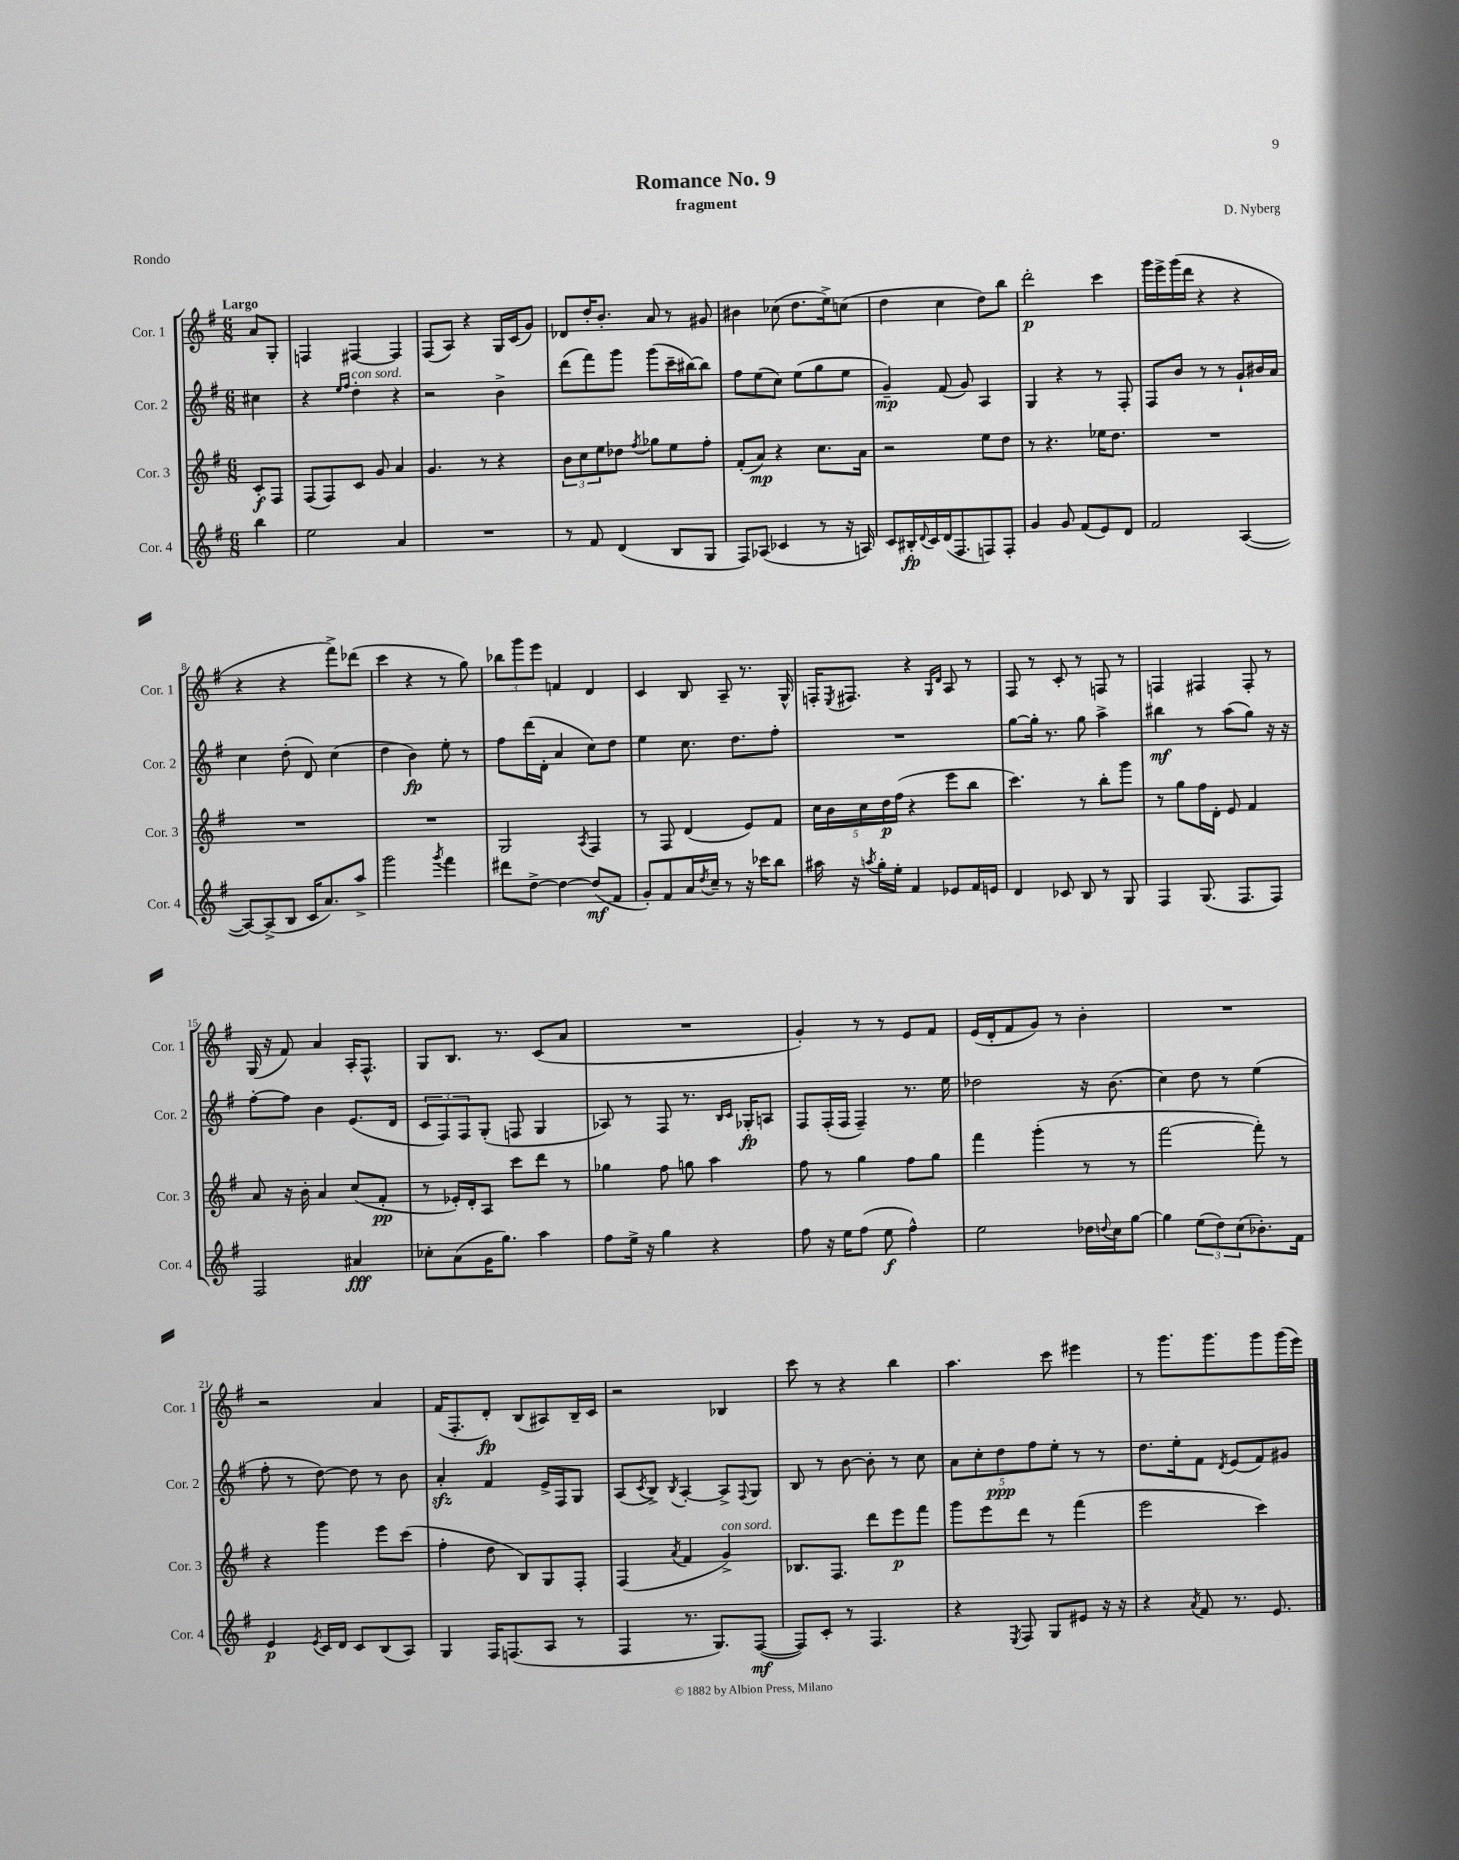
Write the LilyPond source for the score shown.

\header { title = "Romance No. 9" composer = "D. Nyberg" subtitle = "fragment" piece = "Rondo" }
<<
\new StaffGroup <<
\new Staff = "s0" \with { instrumentName = "Cor. 1" shortInstrumentName = "Cor. 1" } {
    \clef treble \key g \major \numericTimeSignature \time 6/8 \partial 4 \tempo "Largo"
    a'8 g8-. |
    f4 fis4~ fis4 |
    fis8( a8) r4 g16 c'16( g'8) |
    des'8 d''16-. b'8.-. a'8 r8 gis'8 |
    bis'4 ces''8( d''8. e''16->) c''8( |
    d''4 c''4 d''8) b''8 |
    d'''2-.\p c'''4 |
    g'''16 e'''16-> g'''16( d'''16 r4 r4 |
    r4 r4 fis'''8->) des'''8( |
    c'''4 r4 r8 g''8) |
    \tuplet 3/2 { bes''8 g'''8 e'''8 } f'4 d'4 |
    c'4 b8 a8-- r8. g16-^ |
    f16-. \acciaccatura { e8 } fis8. r4 \grace { g16 d'16 } a8 r8 |
    fis8 r8 c'8-. r8 f8 r8 |
    f4 fis4 fis8-. r8 |
    g16( r16 fis'8) a'4 a16-. fis8.-^ |
    g8 b8. r8. c'8( a'8 |
    R2. |
    g'4-.) r8 r8 e'8 fis'8 |
    e'16( d'16-. fis'8 g'8) r8 b'4-. |
    R2. |
    r2 a'4 |
    fis'16( fis8.-. d'8-.\fp) b8( ais8) b16-- c'16 |
    r2 bes4 |
    c'''8 r8 r4 b''4 |
    a''4. c'''8 eis'''4 |
    r8 g'''8. g'''8. g'''8 g'''16( e'''16) \bar "|." |
}
\new Staff = "s1" \with { instrumentName = "Cor. 2" shortInstrumentName = "Cor. 2" } {
    \clef treble \key g \major \numericTimeSignature \time 6/8 \partial 4
    cis''4 |
    r4 \grace { e''16 fis''16 } d''4-.^\markup { \italic "con sord." } r4 |
    r2 b'4-> |
    d'''8( fis'''8) g'''8 g'''8( c'''16-- bis''16~) bis''8 |
    fis''8 e''8( c''8) e''8( g''8 e''8 |
    g'4--\mp) fis'8( g'8) a4 |
    g4 r4 r8 fis8-. |
    fis8 b'8 r8 r8 g'8-! bis'16 a'16 |
    c''4 d''8-.( d'8) c''4( |
    d''4 b'4\fp) e''8-. r8 |
    fis''8 d'''16( d'16-. a'4 c''8) d''8 |
    e''4 c''8. d''8. fis''8-. |
    R2. |
    g''8~ g''16-. r8. g''8 a''4-> |
    bis''4\mf r8 a''8( g''8) r16 r16 |
    fis''8~-. fis''8 b'4 e'8.( d'16 |
    \tuplet 3/2 { c'8 fis8) fis8 } g8-.( f8 g4 |
    aes8) r8 fis8 r8. \grace { b16 c'16 } ges16-.\fp a8 |
    fis8 fis16-.( fis16 fis4--) r8. e''16 |
    des''2 r16 b'8.( |
    c''4) d''8 r8 e''4( |
    fis''8-. r8 d''8~) d''8 r8 b'8 |
    a'4-.\sfz fis'4 e'16-> fis16 g8 |
    a8( \acciaccatura { c'8 } b8->) \acciaccatura { b8 } a4~-. a8-> \appoggiatura { fis8 } g8 |
    b8 r8 b'8~ b'8-. r8 c''8 |
    \tuplet 5/4 { a'8 c''8-. d''8\ppp fis''8 e''8-. } r8 r8 |
    d''8. e''16-. fis'8 \acciaccatura { d'8 } e'8( fis'8) gis'8 \bar "|." |
}
\new Staff = "s2" \with { instrumentName = "Cor. 3" shortInstrumentName = "Cor. 3" } {
    \clef treble \key g \major \numericTimeSignature \time 6/8 \partial 4
    c'8-.\f fis8 |
    fis8( fis8) c'8 g'8 a'4 |
    g'4. r8 r4 |
    \tuplet 3/2 { b'8 c''8 e''8 } des''8 \acciaccatura { fis''8 } ges''8 e''8 fis''8-. |
    fis'8-.( a'8\mp) r4 c''8. a'16 |
    r2 e''8 d''8 |
    r8 r4. ees''16 d''8. |
    R2. |
    R2. |
    R2. |
    g2 \acciaccatura { a8 } fis4 |
    r8 fis8 d'4( e'8) fis'8 |
    \tuplet 5/4 { c''16 b'16 c''16 d''16\p fis''16( } r4 e'''8 b''8 |
    c'''4.) r8 b''8-. g'''8 |
    r8 g''8 fis''16 d'16-. e'8 fis'4 |
    a'8 r16 b'16-. a'4 c''8( fis'8-.\pp |
    r8 ees'16-.) d'16-. a8 c'''8 d'''8 r8 |
    ges''4 fis''8 g''8 a''4 |
    fis''8 r8 g''4 fis''8 g''8 |
    fis'''4 g'''4-.( r8 r8 |
    fis'''2~ fis'''8-.) r8 |
    r4 g'''4 e'''8 c'''8( |
    fis''4-. d''8 b8) g8 fis8-. |
    fis4( \acciaccatura { a'8 } fis'4 g'4->^\markup { \italic "con sord." }) |
    bes8. fis8. d'''8 e'''8\p fis'''8 |
    g'''8 e'''8 d'''8 r8 fis'''4( |
    e'''2 c'''4) \bar "|." |
}
\new Staff = "s3" \with { instrumentName = "Cor. 4" shortInstrumentName = "Cor. 4" } {
    \clef treble \key g \major \numericTimeSignature \time 6/8 \partial 4
    b''4 |
    e''2 a'4 |
    R2. |
    r8 fis'8 d'4( b8 g8 |
    fis8) aes8( ces'4 r8 r16 a16) |
    c'8 bis16-.\fp \appoggiatura { d'8 } c'16 d'16( fis8. f8) f8-. |
    g'4 g'8 fis'8( e'8) d'8 |
    fis'2 a4~( |
    a8~) a8->( b8 c'16 a'8.) a''8-> |
    g'''2 \acciaccatura { g'''8 } fis'''4 |
    dis'''8 d''8~-> d''4~ d''8\mf( fis'8 |
    g'8-.) fis'8 a'16 \acciaccatura { d''8 } c''16-- r8 r16 ces'''16 b''8 |
    ais''16 r16 \acciaccatura { a''8 } g''16-. e''16-. fis'4 ees'8 fis'16 e'16 |
    d'4 ces'8 b8 r8 g8 |
    fis4 g8.( fis8. fis8) |
    fis2 ais'4\fff |
    ces''8-. a'8( g'16 g''8.) a''4 |
    fis''8 e''16-> r16 g''4 r4 |
    fis''8 r16 e''16 fis''8( e''8\f fis''4-^) |
    e''2 des''16 \appoggiatura { d''8 } c''16 g''8~ |
    g''4 \tuplet 3/2 { e''8( d''8) c''8( } bes'8.-.) fis'16 |
    e'4\p \acciaccatura { e'8 } c'16 d'16 c'8 b8( a8) |
    g4 fis16 f8.( a8 r8 |
    fis4 r8. g8.) fis8~\mf( |
    fis8) c'8-. r8 fis4. |
    r4 \acciaccatura { e8 } fis8 g8 eis'8 r16 r16 |
    r4 \acciaccatura { a'8 } fis'8 r8. e'8. \bar "|." |
}
>>
>>
